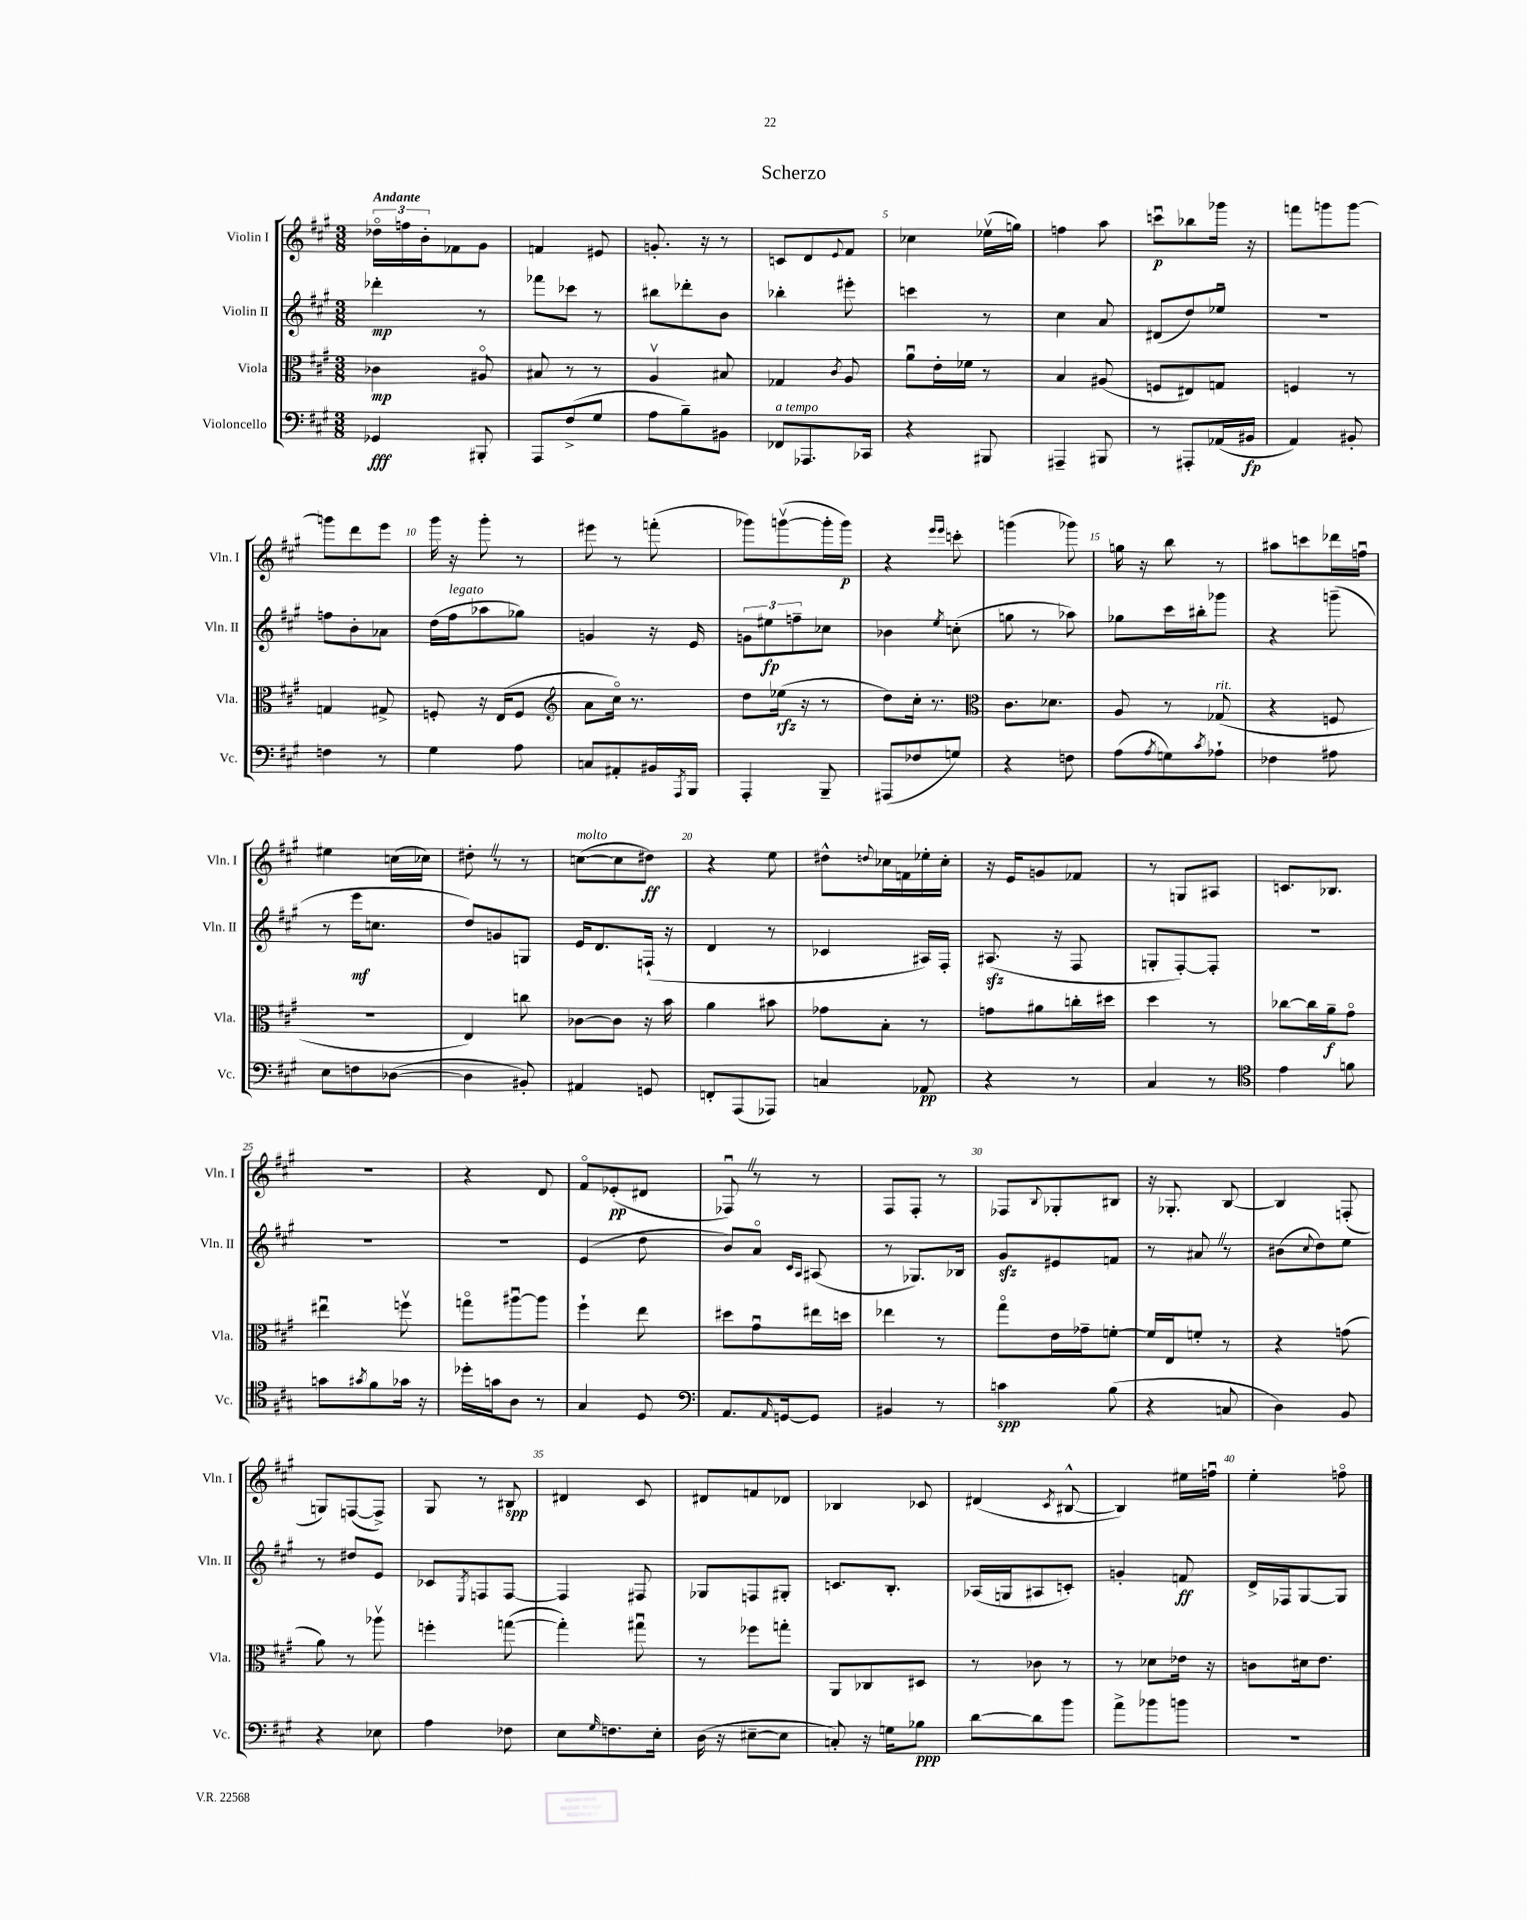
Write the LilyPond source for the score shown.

\header { title = "Scherzo" }
<<
\new StaffGroup <<
\new Staff = "s0" \with { instrumentName = "Violin I" shortInstrumentName = "Vln. I" } {
    \clef treble \key a \major \numericTimeSignature \time 3/8 \tempo "Andante"
    \tuplet 3/2 { des''16\flageolet f''16 b'16-. } fes'8 gis'8 |
    f'4 eis'8 |
    g'8.-. r16 r8 |
    c'8 d'8 \appoggiatura { e'8 } fis'8 |
    ces''4 ees''16\upbow( g''16) |
    f''4 a''8 |
    c'''8\downbow\p bes''8 ges'''16 r16 |
    f'''8 g'''8 g'''8~ |
    g'''8 d'''8 e'''8 |
    gis'''16 r16 gis'''8-. r8 |
    eis'''8 r8 f'''8-.( |
    ges'''8) g'''8~\upbow( g'''16-. g'''16\p) |
    r4 \grace { e'''16 e'''16 } c'''8-. |
    g'''4( ges'''8) |
    g''16 r16 b''8 r8 |
    ais''8 c'''8 des'''16 f''16\downbow |
    eis''4 c''16( ces''16) |
    dis''8-. \once \override BreathingSign.text = \markup { \musicglyph "scripts.caesura.straight" } \breathe r8 r8 |
    c''8~^\markup { \italic "molto" }( c''8 dis''8\ff) |
    r4 e''8 |
    dis''8-^ \appoggiatura { d''8 } ces''16 f'16 ees''16-. ces''16-. |
    r16 e'16 g'8 fes'8 |
    r8 g8 ais8 |
    c'8. bes8. |
    R4. |
    r4 d'8 |
    fis'8\flageolet ees'8-.\pp( dis'8 |
    fes8\downbow) \once \override BreathingSign.text = \markup { \musicglyph "scripts.caesura.straight" } \breathe r8 r8 |
    fis8 fis8-. r8 |
    fes8 \appoggiatura { b8 } ges8-. bis8 |
    r16 ges8.-. b8~ |
    b4 f8-.( |
    g8) f8~( f8->) |
    gis8 r8 bis8\spp |
    dis'4 cis'8 |
    dis'8 f'8 des'8 |
    bes4 ces'8 |
    dis'4( \acciaccatura { cis'8 } bis8~-^ |
    bis4) eis''16 f''16\downbow |
    e''4-. f''8\flageolet \bar "|." |
}
\new Staff = "s1" \with { instrumentName = "Violin II" shortInstrumentName = "Vln. II" } {
    \clef treble \key a \major \numericTimeSignature \time 3/8
    des'''4-.\mp r8 |
    fes'''8 ces'''8 r8 |
    bis''8 des'''8-. b'8 |
    bes''4-. eis'''8-. |
    c'''4 r8 |
    cis''4 a'8 |
    dis'8( d''8) ees''8\downbow |
    R4. |
    f''8 b'8-. aes'8 |
    d''16( fis''16^\markup { \italic "legato" } aes''8 ges''8) |
    g'4 r16 e'16 |
    \tuplet 3/2 { g'8 eis''8\fp f''8-- } ces''8 |
    bes'4 \acciaccatura { e''8 } c''8-.( |
    g''8 r8 aes''8) |
    ges''8 cis'''16 bis''16-. ges'''8 |
    r4 g'''8--( |
    r8 e'''16\mf c''8. |
    d''8) g'8 g8 |
    e'16 d'8. f16-!( r16 |
    d'4 r8 |
    ces'4 ais16) fis16-. |
    ais8.\sfz( r16 fis8 |
    g8-. fis8~-.) fis8-. |
    R4. |
    R4. |
    R4. |
    e'4( d''8 |
    b'8) a'8\flageolet \grace { cis'16 a16 } ais8( |
    r8 ges8.) bes16 |
    gis'8\sfz eis'8 f'8 |
    r8 ais'8 \once \override BreathingSign.text = \markup { \musicglyph "scripts.caesura.straight" } \breathe r8 |
    bis'8( \appoggiatura { cis''8 } d''8) e''8 |
    r8 dis''8 e'8 |
    ces'8 \acciaccatura { e8 } f8 f8~ |
    f4 fis8 |
    ges8 f8 gis8-. |
    c'8. b8.-. |
    aes16( g16 ais8 c'8-.) |
    g'4-. f'8\ff |
    d'16-> fes16 gis8~ gis8 \bar "|." |
}
\new Staff = "s2" \with { instrumentName = "Viola" shortInstrumentName = "Vla." } {
    \clef alto \key a \major \numericTimeSignature \time 3/8
    ces'4\mp ais8\flageolet |
    bis8 r8 r8 |
    a4\upbow bis8 |
    ges4 \acciaccatura { cis'8 } a8 |
    a'8\downbow e'16-. fes'16 r8 |
    b4 ais8( |
    f8 eis8) g8 |
    f4 r8 |
    g4 gis8-> |
    f8-. r16 e16( f8 |
    \clef treble a'8 cis''16\flageolet) r8. |
    d''8 ees''16\rfz( r16 r8 |
    d''8) cis''16-. r8. |
    \clef alto cis'8. des'8. |
    a8 r8 ges8^\markup { \italic "rit." }( |
    r4 f8 |
    R4. |
    e4) c''8 |
    ces'8~ ces'8 r16 b'16 |
    a'4 bis'8 |
    ges'8 b8-. r8 |
    g'8 ais'8 c''16-. dis''16 |
    d''4 r8 |
    ces''8~ ces''16 a'16--\f gis'8\flageolet |
    eis''4\downbow f''8\upbow |
    g''8\flageolet ais''8~\downbow ais''8 |
    fis''4-! e''8 |
    dis''8 gis'8\downbow eis''16 d''16 |
    ees''4 r8 |
    gis''8\flageolet e'16 ges'16-- f'8~-. |
    f'16 e16 f'8-. r8 |
    r4 g'8( |
    a'8) r8 aes''8\upbow |
    f''4-. g''8~( |
    g''4-.) gis''8\downbow |
    r8 fes''8 g''8-. |
    a,8 ces8 dis8 |
    r8 ces'8 r8 |
    r8 des'8 ees'16 r16 |
    c'8 dis'16 e'8. \bar "|." |
}
\new Staff = "s3" \with { instrumentName = "Violoncello" shortInstrumentName = "Vc." } {
    \clef bass \key a \major \numericTimeSignature \time 3/8
    ges,4\fff bis,,8-. |
    a,,8 fis8->( gis8 |
    a8 b8--) bis,8 |
    fes,8^\markup { \italic "a tempo" } aes,,8. ces,16 |
    r4 bis,,8 |
    ais,,4-- bis,,8 |
    r8 ais,,8-. aes,16( bis,16\fp |
    a,4) bis,8-. |
    f4 r8 |
    gis4 a8 |
    c8 ais,8-. bis,16 \acciaccatura { a,,8 } b,,16 |
    a,,4-. b,,8-- |
    ais,,8( fes8 g8) |
    r4 f8 |
    a8( \acciaccatura { a8 } g8) \acciaccatura { cis'8 } aes8-! |
    fes4 ais8 |
    e8 f8 des8~( |
    des4 bis,8-.) |
    ais,4 g,8 |
    f,8-. a,,8( aes,,8) |
    c4 aes,8\pp |
    r4 r8 |
    cis4 r8 |
    \clef tenor e'4 f'8 |
    g'8 \acciaccatura { gis'8 } fis'8 ges'16 r16 |
    des''16-. g'16 a8 r8 |
    gis4 d8 |
    \clef bass a,8. \grace { a,16 } g,16~ g,8 |
    bis,4 r8 |
    c'4\spp b8( |
    r4 c8 |
    d4) b,8 |
    r4 ees8 |
    a4 fes8 |
    e8 \grace { gis16 } f8. e16-. |
    d16( r16 eis8~-- eis8 |
    c8-.) r16 g16 bes8\ppp |
    d'8~ d'8 b'8 |
    a'8-> bes'8 b'8 |
    R4. \bar "|." |
}
>>
>>
\layout { \context { \Score \override BarNumber.break-visibility = ##(#f #t #t) barNumberVisibility = #(every-nth-bar-number-visible 5) } }
